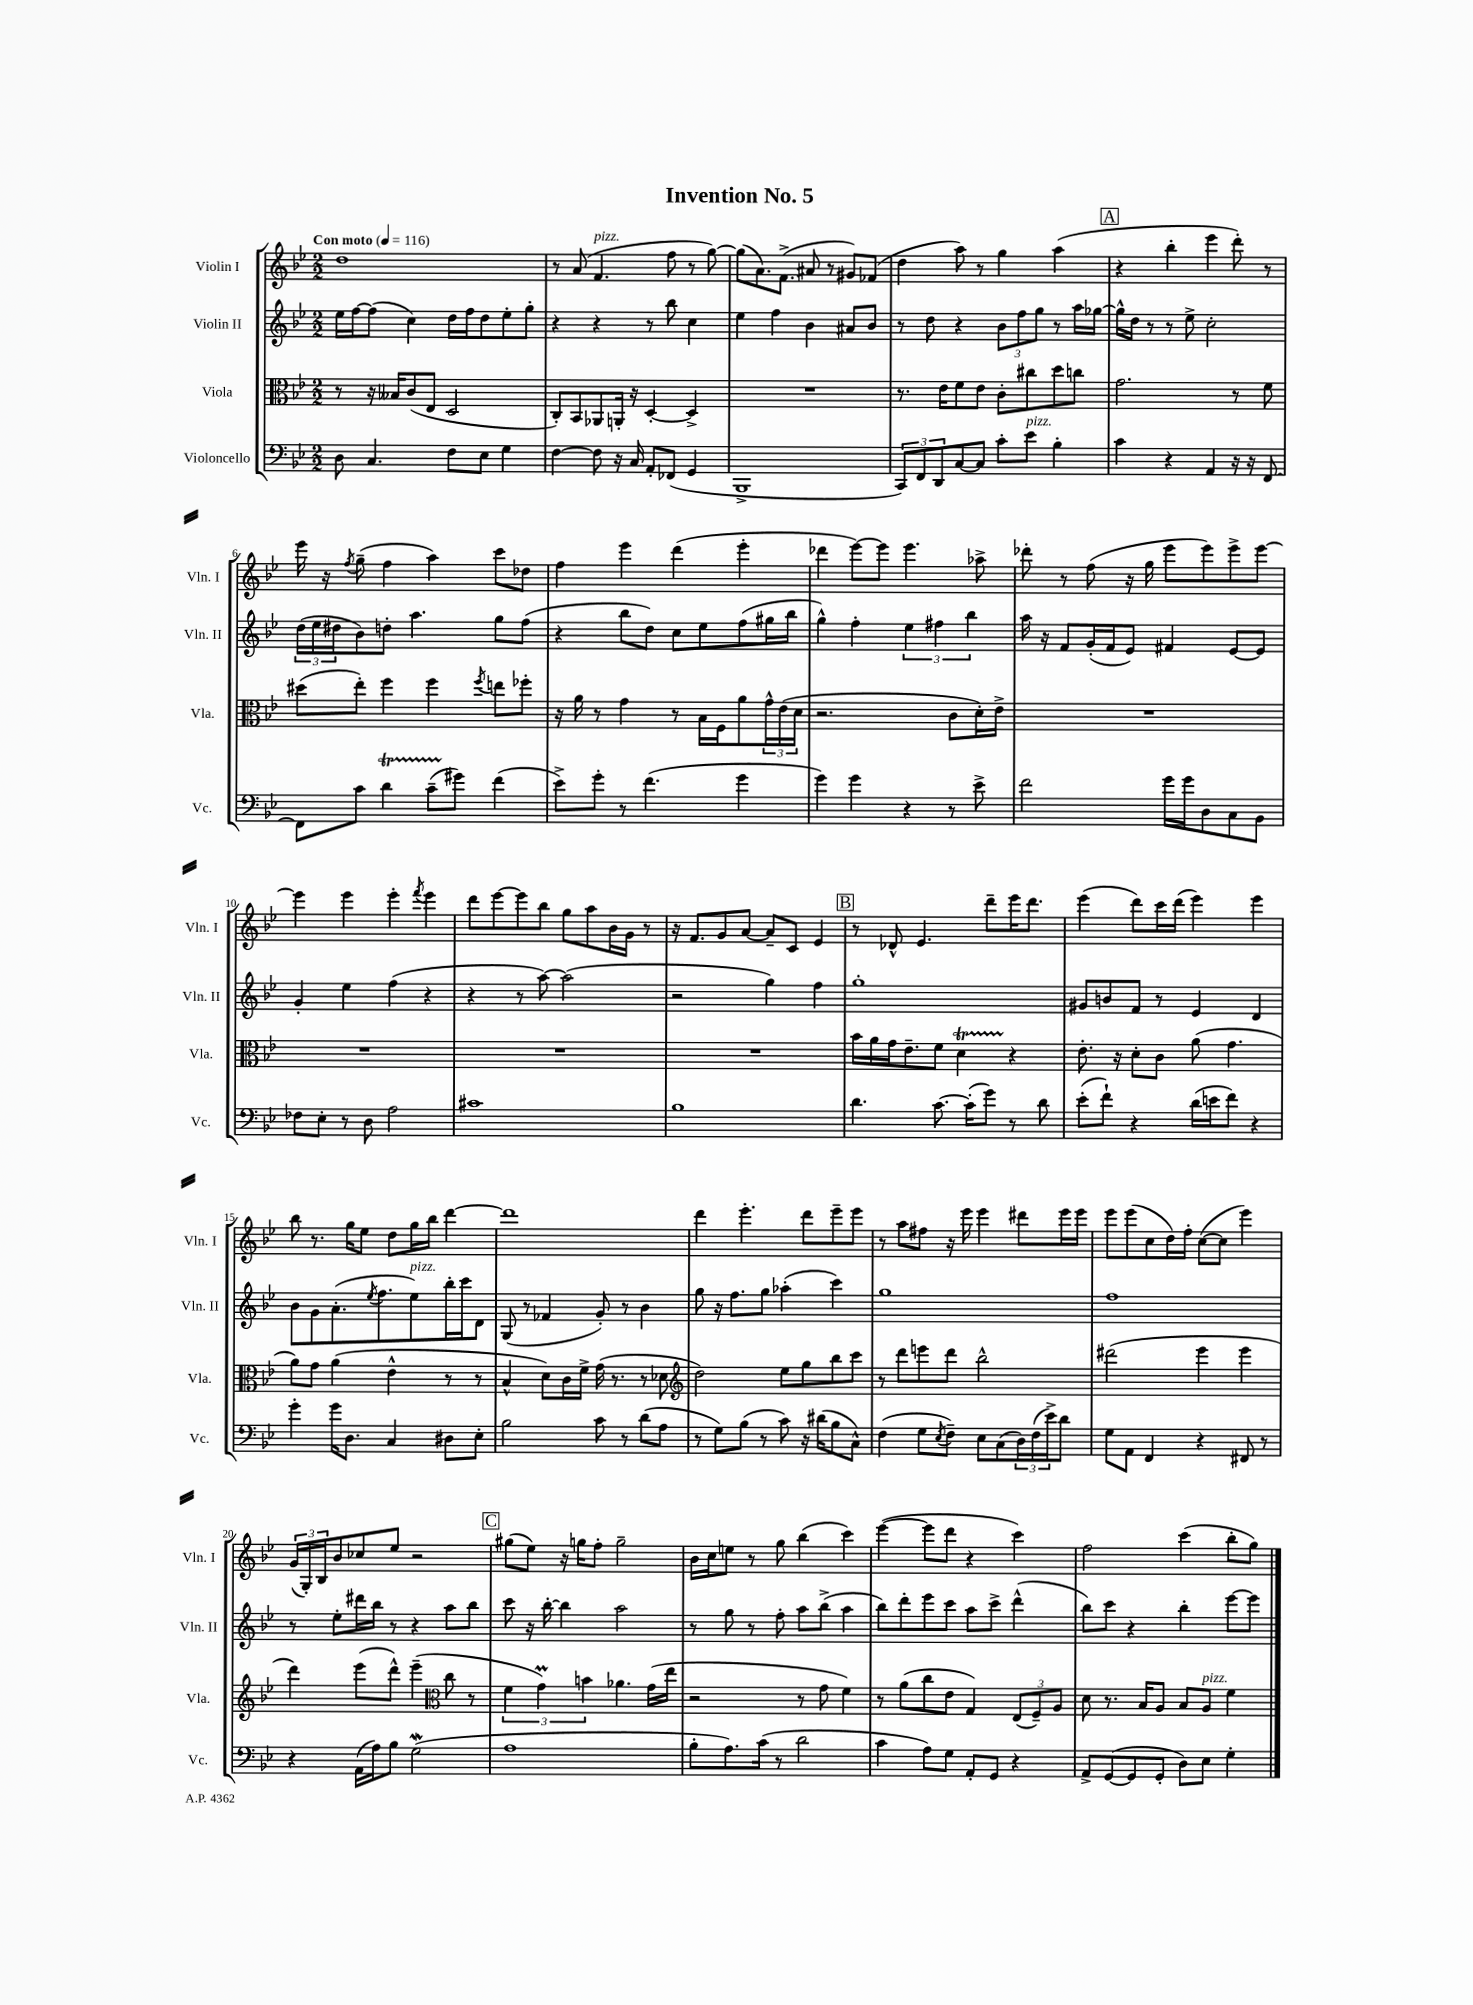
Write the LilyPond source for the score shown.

\header { title = "Invention No. 5" }
<<
\new StaffGroup <<
\new Staff = "s0" \with { instrumentName = "Violin I" shortInstrumentName = "Vln. I" } {
    \clef treble \key bes \major \numericTimeSignature \time 2/2 \tempo "Con moto" 4 = 116
    d''1 |
    r8 a'8( f'4.^\markup { \italic "pizz." } f''8 r8 g''8~) |
    g''8( a'8.) f'8.->( ais'8 r8 gis'8) fes'8( |
    d''4 a''8) r8 g''4 a''4( |
    \mark \markup { \box "A" } r4 bes''4-. ees'''4 d'''8-.) r8 |
    ees'''16 r16 \acciaccatura { f''8 } g''8--( f''4 a''4) c'''8 des''8 |
    f''4 ees'''4 d'''4( ees'''4-. |
    des'''4 ees'''8~) ees'''8 ees'''4. aes''8-> |
    des'''8-. r8 f''8( r16 g''16 ees'''8 ees'''8) ees'''8-> ees'''8~ |
    ees'''4 ees'''4 ees'''4-. \acciaccatura { f'''8 } ees'''4 |
    d'''8 ees'''8~ ees'''8 bes''8 g''8 a''8 bes'16 g'16 r8 |
    r16 f'8. g'8 a'8~ a'8-- c'8 ees'4 |
    \mark \markup { \box "B" } r8 des'8-^ ees'4. d'''8-- ees'''16 d'''8. |
    ees'''4( d'''8) c'''16 d'''16( ees'''4) ees'''4 |
    bes''8 r8. g''16 ees''8 d''8 g''16 bes''16 d'''4~ |
    d'''1 |
    d'''4 ees'''4.-. d'''8 ees'''8-- ees'''8 |
    r8 a''8 fis''8 r16 ees'''16 ees'''4 dis'''8 ees'''16 ees'''16 |
    ees'''8 ees'''8( c''8 d''16) f''16-. c''8~( c''8 ees'''4) |
    \tuplet 3/2 { g'16( g16-.) bes16 } bes'8 ces''8 ees''8 r2 |
    \mark \markup { \box "C" } gis''8( ees''8) r16 g''16 f''8-. g''2-- |
    bes'16 c''16 e''8 r8 g''8 bes''4( c'''4) |
    ees'''4~( ees'''8 d'''8 r4 c'''4) |
    f''2 c'''4( bes''8-. g''8) \bar "|." |
}
\new Staff = "s1" \with { instrumentName = "Violin II" shortInstrumentName = "Vln. II" } {
    \clef treble \key bes \major \numericTimeSignature \time 2/2
    ees''16 f''16~ f''8( c''4) d''16 f''16 d''8 ees''8-. g''8-. |
    r4 r4 r8 bes''8 c''4 |
    ees''4 f''4 bes'4 ais'8 bes'8 |
    r8 d''8 r4 \tuplet 3/2 { bes'8 f''8 g''8 } r8 a''16 ges''16~ |
    \mark \markup { \box "A" } ges''16-^ d''16 r8 r8 ees''8-> c''2-. |
    \tuplet 3/2 { d''16( ees''16 dis''16 } bes'8) d''8-. a''4. g''8 f''8( |
    r4 bes''8 d''8) c''8 ees''8 f''8( gis''16 bes''16 |
    g''4-^) f''4-. \tuplet 3/2 { ees''4 fis''4 bes''4 } |
    a''16 r16 f'8 g'16-.( f'16 ees'8) fis'4 ees'8~ ees'8 |
    g'4-. ees''4 f''4( r4 |
    r4 r8 a''8~) a''2( |
    r2 g''4) f''4 |
    \mark \markup { \box "B" } g''1-. |
    gis'8 b'8 f'8 r8 ees'4 d'4 |
    bes'8 g'8 a'8.-.( \acciaccatura { ees''8 } f''8. ees''8^\markup { \italic "pizz." }) bes''16-. c'''16 d'8 |
    g8( r8 fes'4 g'8-.) r8 bes'4 |
    g''8 r16 f''8. g''8 aes''4-.( c'''4) |
    g''1 |
    f''1 |
    r8 ees''8-. dis'''16 bes''16 r8 r4 a''8 bes''8 |
    \mark \markup { \box "C" } c'''8 r16 bes''16~-. bes''4 a''2 |
    r8 g''8 r8 f''8-. a''8 bes''8->( a''4 |
    bes''8) d'''8-. ees'''8 c'''8 a''8 c'''8-> d'''4-^( |
    bes''8) c'''8 r4 bes''4-. ees'''8~ ees'''8 \bar "|." |
}
\new Staff = "s2" \with { instrumentName = "Viola" shortInstrumentName = "Vla." } {
    \clef alto \key bes \major \numericTimeSignature \time 2/2
    r8 r16 beses16 c'8( ees8 d2 |
    c8-.) bes,8 aes,8 a,16-. r16 d4~-. d4-> |
    R1 |
    r8. ees'16 f'8 ees'8 c'8-. cis''8 d''8 c''8 |
    \mark \markup { \box "A" } g'2. r8 f'8 |
    dis''8( ees''8-.) f''4 f''4 \acciaccatura { f''8 } e''8 fes''8-. |
    r16 a'16 r8 g'4 r8 bes16 f16 a'8 \tuplet 3/2 { g'16-^ ees'16( d'16 } |
    r2. c'8 d'16-.) ees'16-> |
    R1 |
    R1 |
    R1 |
    R1 |
    \mark \markup { \box "B" } bes'16 a'16 g'16 ees'8.-- f'8 d'4\startTrillSpan r4\stopTrillSpan |
    ees'8.-. r16 d'8-. c'8 a'8( g'4. |
    a'8) g'8 a'4( ees'4-^ r8 r8 |
    bes4-^ d'8) c'16 f'16-> g'16( r8. r8 des'8 |
    \clef treble d''2) ees''8 g''8 bes''8 c'''8 |
    r8 d'''8 e'''8 d'''8 bes''2-^ |
    dis'''2( ees'''4 ees'''4 |
    d'''4) ees'''8( d'''8-^) ees'''4--( \clef alto c''8 r8 |
    \mark \markup { \box "C" } \tuplet 3/2 { f'4 g'4\prall) b'4 } aes'4. g'16( ees''16 |
    r2 r8 g'8 f'4) |
    r8 a'8( c''8 ees'8 g4) \tuplet 3/2 { ees8( f8--) a8 } |
    d'8 r8. bes16 a8 bes8 a8^\markup { \italic "pizz." } f'4 \bar "|." |
}
\new Staff = "s3" \with { instrumentName = "Violoncello" shortInstrumentName = "Vc." } {
    \clef bass \key bes \major \numericTimeSignature \time 2/2
    d8 c4. f8 ees8 g4 |
    f4~ f8 r16 c16 a,8-. fes,8( g,4 |
    bes,,1-> |
    \tuplet 3/2 { c,8) f,8 d,8 } c8~ c8 c'8-. ees'8^\markup { \italic "pizz." } bes4-. |
    \mark \markup { \box "A" } c'4 r4 a,4 r16 r16 f,8~ |
    f,8 c'8 d'4\startTrillSpan c'8--( gis'8\stopTrillSpan) f'4( |
    ees'8->) g'8-. r8 f'4.( g'4 |
    g'4) g'4 r4 r8 ees'8-> |
    f'2 g'16 g'16 d8 c8 bes,8 |
    fes8 ees8-. r8 d8 a2 |
    cis'1 |
    bes1 |
    \mark \markup { \box "B" } d'4. c'8.~ c'16-.( g'8) r8 d'8 |
    ees'8-.( f'8-!) r4 d'16( e'16 f'8) r4 |
    g'4-. g'16 d8. c4 dis8 ees8-. |
    bes2 c'8 r8 d'8( a8 |
    r8 g8) bes8( r8 c'8) r16 dis'16( bes8 c8-^) |
    f4( g8 \acciaccatura { ees8 } f8--) ees8 c8( \tuplet 3/2 { d16) f16( ees'16->) } d'8 |
    g8 a,8 f,4 r4 fis,8 r8 |
    r4 a,16( a16) bes8 g2\mordent( |
    \mark \markup { \box "C" } a1 |
    bes8-. a8.) c'16( r8 d'2 |
    c'4 a8) g8 a,8-. g,8 r4 |
    a,8-> g,8~( g,8 g,8-. d8) ees8 g4-. \bar "|." |
}
>>
>>
